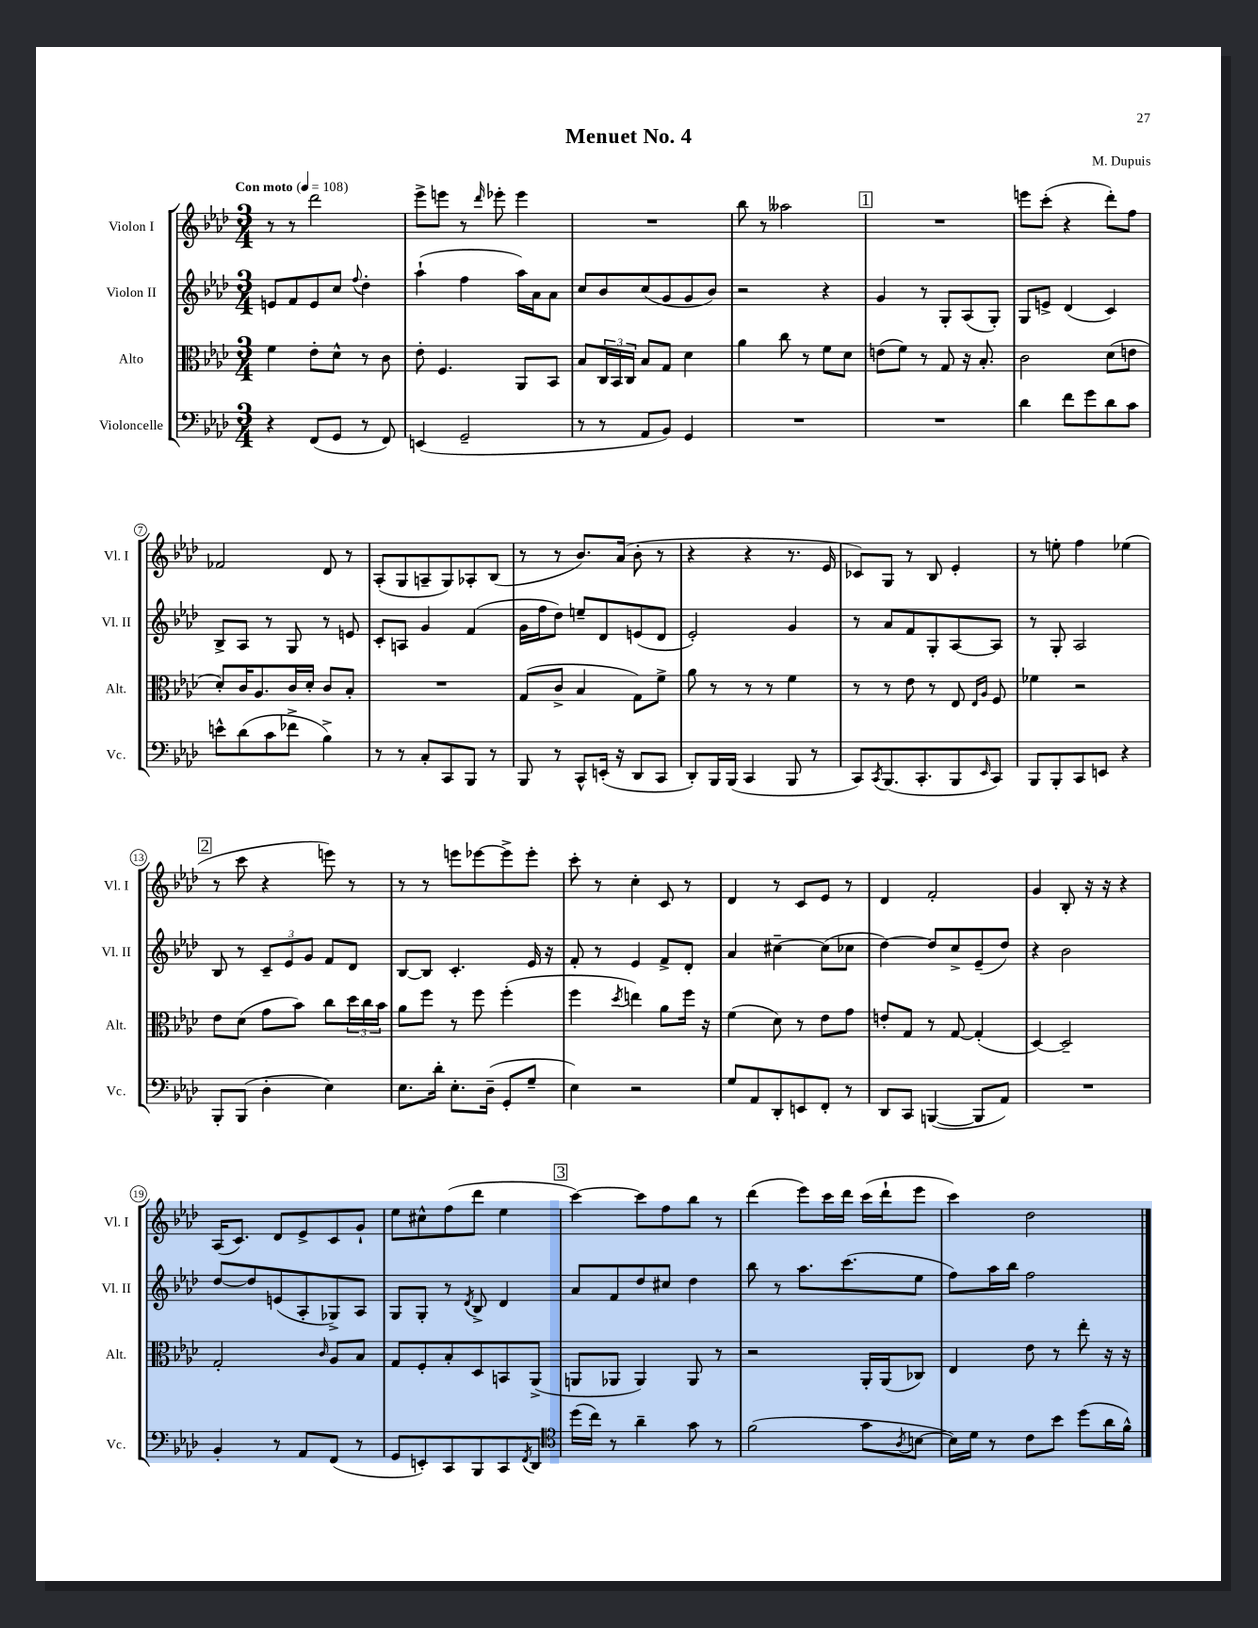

**kern	**kern	**kern	**kern
*part4	*part3	*part2	*part1
*staff4	*staff3	*staff2	*staff1
*I"Violoncelle	*I"Alto	*I"Violon II	*I"Violon I
*I'Vc.	*I'Alt.	*I'Vl. II	*I'Vl. I
*clefF4	*clefC3	*clefG2	*clefG2
*k[b-e-a-d-]	*k[b-e-a-d-]	*k[b-e-a-d-]	*k[b-e-a-d-]
*M3/4	*M3/4	*M3/4	*M3/4
*MM108	*MM108	*MM108	*MM108
=1	=1	=1	=1
!	!	!	!LO:TX:a:B:t=Con moto
4r	4f\	8en/L	8r
.	.	8f/	8r
(8FF/L	8e-'\L	8e/	2ddd-\
8GG/J	8d-^^\J	8cc/J	.
.	.	8qqff/	.
8r	8r	4dd-'\	.
8FF/)	8c\	.	.
=2	=2	=2	=2
(4EEn/	8e-'\	(4aa-`\	8eee-^\L
.	4.F/	.	8eeen\J
2GG~/	.	4ff\	8r
.	.	.	16qqddd-/
.	.	.	8eee-X'\
.	8AA-/L	16aa-\LL)	4eee-\
.	.	16a-\J	.
.	8BB-/J	8a-\J	.
=3	=3	=3	=3
8r	8B-/L	8cc/L	2.r
8r	24C/L	8b-/	.
.	24BB-/	.	.
.	24C/JJ	.	.
8AA-/L	8B-/L	(8cc/	.
8BB-/J)	8G/J	8g/	.
4GG/	4d-\	8g/	.
.	.	8b-/J)	.
=4	=4	=4	=4
2.r	4a-\	2r	8bb-\
.	.	.	8r
.	8cc\	.	2aa--X\
.	8r	.	.
.	8f\L	4r	.
.	8d-\J	.	.
!!LO:REH:place=s1:t=1
=5	=5	=5	=5
2.r	(8en\L	4g/	2.r
.	8f\J)	.	.
.	8r	8r	.
.	8G/	8G'/L	.
.	16r	(8A-/	.
.	8.B-'/	.	.
.	.	8G'/J)	.
=6	=6	=6	=6
4d-\	2c\	8G/L	8eeen\L
.	.	8en^/J	(8ccc'\J
8f\L	.	(4d-/	4r
8g\	.	.	.
8d-\	(8d-\L	4c/)	8ddd-'\L)
8c\J	8en\J	.	8ff\J
!!LO:LB:g=z
=7	=7	=7	=7
8en^^\L	8d-'/L)	8B-^/L	2f-X/
(8d-\	16c/K	8A-/J	.
.	8.A-/	.	.
8c\	.	8r	.
8f-X^\J	16c/L	8G/	.
.	16d-'/JJ	.	.
4B-^\)	8c/L	8r	8d-/
.	8B-'/J	8en/	8r
=8	=8	=8	=8
8r	2.r	8c'/L	(8A-'/L
8r	.	8An/J	8G/
8C'/L	.	4g/	8An~/
8CC/	.	.	8G/)
8BBB-/J	.	(4f/	8A-X'/
8r	.	.	(8B-/J
=9	=9	=9	=9
8BBB-/	(8G/L	16g\LL	8r
.	.	16ff\J	.
8r	8c^/J	8dd-\J)	8r
8CC^^/L	4B-/	8een~/L	8.b-/L)
(16EEn'/Jk	.	8d-/	.
16r	.	.	(16a-/Jk
8DD-/L	8G\L)	(8en/	8b-'\
8CC/J	8f^\J	8d-/J	8r
=10	=10	=10	=10
8DD-'/L)	8a-\	2e-'/)	4r
16BBB-/L	8r	.	.
(16BBB-/JJ	.	.	.
4CC/	8r	.	4r
.	8r	.	.
8BBB-/	4f\	4g/	8.r
8r	.	.	.
.	.	.	16e-/
=11	=11	=11	=11
8CC/L)	8r	8r	8c-X/L)
8qCC/	.	.	.
(8.BBB-/	8r	8a-/L	8G/J
.	8e-\	8f/	8r
8.CC'/	.	.	.
.	8r	8G'/	8B-/
8BBB-/	8E-/	[8A-/	4e-'/
.	16qqE-/LL	.	.
16qqEE-/	16qqA-/JJ	.	.
8CC/J)	8F/	8A-/J]	.
=12	=12	=12	=12
8BBB-/L	4f-X\	8r	8r
8BBB-'/	.	8G'/	8een'\
8CC/	2r	2A-/	4ff\
8EEn/J	.	.	.
4r	.	.	(4ee-X\
!!LO:LB:g=z
!!LO:REH:place=s1:t=2
=13	=13	=13	=13
8BBB-'/L	8e-\L	8B-/	8r
(8BBB-/J	(8d-\J	8r	8ccc\
4D-'\	8g\L	12c~/L	4r
.	.	12e-/	.
.	8b-\J)	.	.
.	.	12g/J	.
4E-\)	8cc\L	8f/L	8eeen\)
.	24dd-\L	8d-/J	8r
.	24cc\	.	.
.	24b-\JJ	.	.
=14	=14	=14	=14
8.E-\L	8a-\L	[8B-/L	8r
.	8ff\J	8B-/J]	8r
16d-'\Jk	.	.	.
8.E-'\L	8r	4.c'/	8eeen\L
.	8ff\	.	[8eee-X\
(16D-~\Jk	.	.	.
8GG'/L	(4ff'\	.	8eee-^\]
8G~/J	.	16e-/	8eee-'\J
.	.	16r	.
=15	=15	=15	=15
4E-\)	4ff\	8f'/	8ccc'\
.	.	8r	8r
.	8qdd-/	.	.
2r	4een\)	4e-/	4cc'\
.	8a-\L	8f^/L	8c/
.	16ff\Jk	8d-'/J	8r
.	16r	.	.
=16	=16	=16	=16
8G/L	(4f\	4a-/	4d-/
8AA-/	.	.	.
8DD-'/	8d-\)	[4cc#X~\	8r
8EEn/	8r	.	8c/L
8FF'/J	8e-\L	(8cc#\L]	8e-/J
8r	8g\J	8cc-X\J	8r
=17	=17	=17	=17
8DD-/L	8en'/L	[4dd-\)	4d-/
8CC/J	8G/J	.	.
([4BBBn/	8r	8dd-/L]	2f'/
.	[8G/	8cc^/	.
8BBB/L]	(4G'/]	(8e-~/	.
8AA-/J)	.	8dd-/J)	.
=18	=18	=18	=18
2.r	[4D-/)	4r	4g/
.	2D-~/]	2b-\	8B-'/
.	.	.	16r
.	.	.	16r
.	.	.	4r
!!LO:LB:g=z
=19	=19	=19	=19
4BB-'/	2G'/	[8dd-/L	(16A-/KL
.	.	.	8.c/J)
.	.	8dd-/]	.
8r	.	(8en/	8d-/L
8AA-/L	.	8A-'/	8e-^/
.	16qqc/	.	.
(8FF/J	8A-/L	8G-X^/)	8c/
8r	8B-/J	8A-/J	8g`/J
=20	=20	=20	=20
8GG/L	8G/L	8G/L	8ee-\L
8EEn'/)	8F'/	8G'/J	8cc#X^^\
8CC/	8B-'/	8r	(8ff\
.	.	8qd-/	.
8BBB-/	8D-/	8B-^/	8ddd-\J
8CC/	8BBn/	4d-/	4ee-\
8qFF/	.	.	.
8DD-/J	(8AA-^/J	.	.
!!LO:REH:place=s1:t=3
=21	=21	=21	=21
*clefC4	*	*	*
(16dd-\LL	8AAn/L	8a-/L	[4ccc\)
16cc\JJ)	.	.	.
8r	8AA-X/J	8f/	.
4a-~\	4AA-/)	8dd-/	8ccc\L]
.	.	8cc#X/J	8ff\
8g\	8AA-/	4dd-\	8bb-\J
8r	8r	.	8r
=22	=22	=22	=22
(2f\	2r	8bb-\	(4ddd-\
.	.	8r	.
.	.	8.aa-\L	8eee-\L)
.	.	.	16ccc\L
.	.	(8.ccc\	16ddd-\JJ
8g\L	16AA-'/LL	.	(16ccc\LL
.	(16AA-/J	.	16ddd-`\J
8qA-/	.	.	.
[8Bn\J	8C-X/J)	8ee-\J	8eee-\J
=23	=23	=23	=23
16B\LL])	4E-/	8ff\L)	4ccc\)
16d-\JJ	.	.	.
8r	.	16aa-\L	.
.	.	16bb-\JJ	.
8c\L	8e-\	2ff\	2dd-\
8b-\J	8r	.	.
(8dd-\L	8ee-'\	.	.
16a-\L	16r	.	.
16f^^\JJ)	16r	.	.
==	==	==	==
*-	*-	*-	*-
